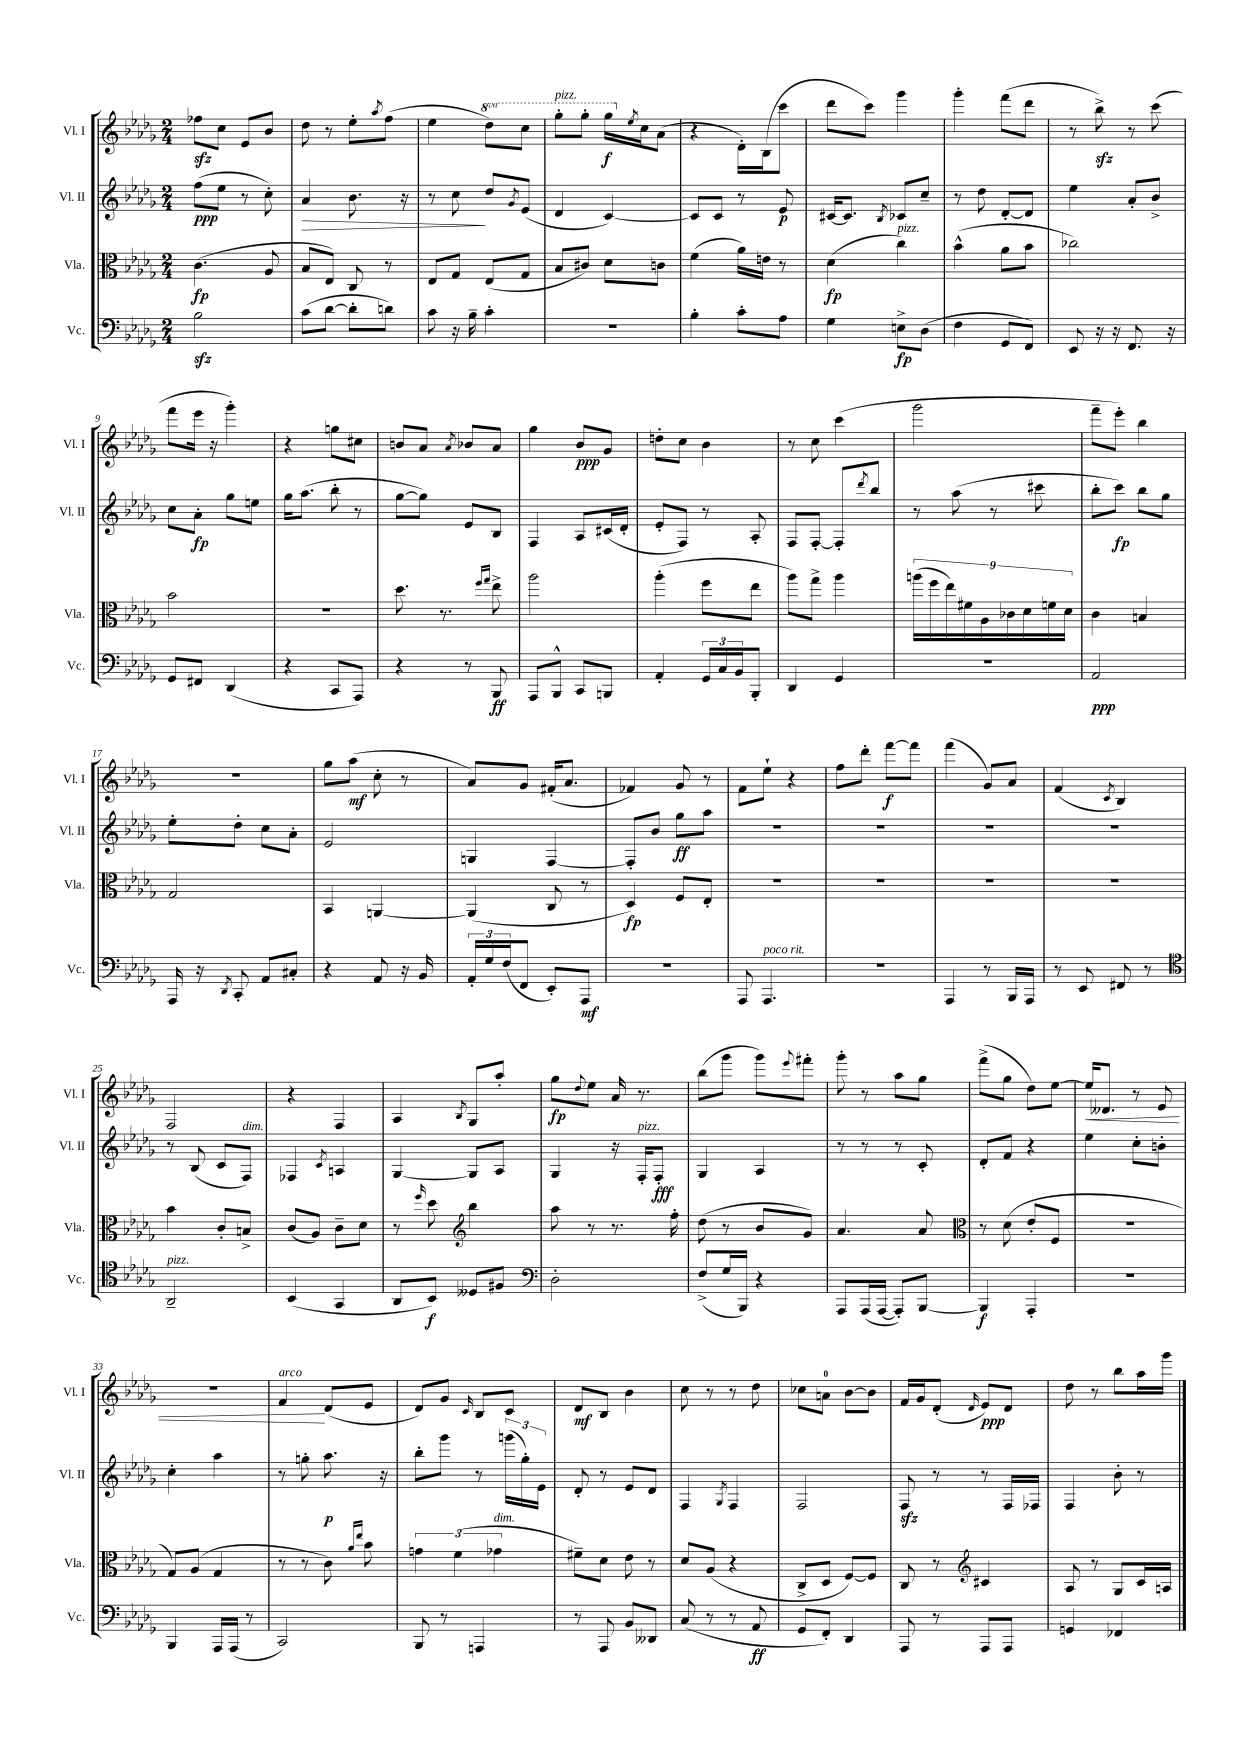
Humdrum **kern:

**kern	**kern	**kern	**kern
*staff4	*staff3	*staff2	*staff1
*clefF4	*clefC3	*clefG2	*clefG2
*k[b-e-a-d-g-]	*k[b-e-a-d-g-]	*k[b-e-a-d-g-]	*k[b-e-a-d-g-]
*M2/4	*M2/4	*M2/4	*M2/4
2B-	(4.c	(8ff	8ff-
.	.	8ee-	8cc
.	.	8r	8e-
.	8A-	8cc')	8b-
=	=	=	=
(8c	8B-	4a-	8dd-
[8d-	8E-)	.	8r
8d-']	8C	8.b-	8ee-'
.	.	.	8qaa-
8d)	8r	.	(8ff
.	.	16r	.
=	=	=	=
8c	8E-	8r	4ee-
16r	8G-	8cc	.
16B-~	.	.	.
4c'	(8E-	8dd-	8ddd-)
.	.	8qg-	.
.	8G-	(8e-	8ccc
=	=	=	=
2r	8B-	4d-	8ggg-'
.	8c#)	.	8ggg-'
.	8d-	[4c)	16ggg-
.	.	.	8qee-
.	.	.	16cc
.	8c	.	(8a-
=	=	=	=
4B-'	(4f	8c]	4r
.	.	8c	.
8c'	16a-)	8r	16d-')
.	16e	.	(16B-
8A-	8r	8e-	8ccc
=	=	=	=
4G-	(4d-	[16c#	8ddd-
.	.	8.c#]	.
.	.	.	8ccc)
.	.	8qB-	.
8E^	4cc)	8c-	4ggg-
(8D-	.	8cc~	.
=	=	=	=
4F	(4b-^^	8r	4ggg-'
.	.	8dd-	.
8GG-	8a-	[8d-'	(8fff
8FF)	8b-	8d-]	8ddd-
=	=	=	=
8EE-	2cc-)	4ee-	8r
16r	.	.	8bb-^)
16r	.	.	.
8.FF	.	8a-'	8r
.	.	8b-^	(8ccc
16r	.	.	.
=	=	=	=
8GG-	2b-	8cc	8fff
8FF#	.	8a-'	16eee-
.	.	.	16r
(4DD-	.	8gg-	4ggg-')
.	.	8ee	.
=	=	=	=
4r	2r	16gg-	4r
.	.	(8.aa-	.
8CC	.	8bb-'	8gg
8AAA-)	.	8r	8cc#
=	=	=	=
4r	8.dd-	[8gg-	8b
.	.	8gg-])	8a-
.	8.r	.	.
.	.	.	8qa-
8r	.	8e-	8b-
.	16qqff	.	.
.	16qqgg-	.	.
8BBB-	8ee-^	8B-	8a-
=	=	=	=
8AAA-	2aa-	4F	4gg-
8BBB-^^	.	.	.
8CC	.	8A-	8b-
8BBB	.	(16c#	8g-
.	.	16d-'	.
=	=	=	=
4AA-'	(4aa-'	8e-'	8dd'
.	.	8F)	8cc
24GG-	8ff	8r	4b-
24C	.	.	.
24BB-	.	.	.
8BBB-'	8ee-	8A-'	.
=	=	=	=
4DD-	8aa-)	8F	8r
.	8gg-^	[8F'	8cc
4GG-	4aa-	8F']	(4ccc
.	.	8qddd-	.
.	.	8bb-	.
=	=	=	=
2r	(18aa	8r	2ggg-
.	18ff	.	.
.	18ee-)	.	.
.	.	(8aa-	.
.	18f#	.	.
.	18A-	.	.
.	.	8r	.
.	18c-	.	.
.	18d-	.	.
.	.	8ccc#	.
.	18f	.	.
.	18d-	.	.
=	=	=	=
2AA-	4c	8bb-'	8fff~
.	.	8ccc)	8eee-')
.	4B	8bb-	4bb-
.	.	8gg-	.
=	=	=	=
16AAA-	2G-	8ee-'	2r
16r	.	.	.
8qDD-	.	.	.
8CC'	.	8dd-'	.
8AA-	.	8cc	.
8C#'	.	8a-'	.
=	=	=	=
4r	4BB-	2e-	8gg-
.	.	.	(8aa-
8AA-	[4AA	.	8cc'
16r	.	.	8r
16BB-	.	.	.
=	=	=	=
24AA-'	(4AA]	4G	8a-)
24G-	.	.	.
(24F	.	.	.
8FF	.	.	8g-
8EE-')	8C	[4F	(16f#'
.	.	.	8.a-
8AAA-	8r	.	.
=	=	=	=
2r	4D-)	8F']	4f-)
.	.	8b-	.
.	8F	8gg-	8g-
.	8E-'	8aa-	8r
=	=	=	=
8AAA-	2r	2r	8f
4.AAA-	.	.	8ee-`
.	.	.	4r
=	=	=	=
2r	2r	2r	8ff
.	.	.	8ddd-'
.	.	.	[8fff
.	.	.	8fff]
=	=	=	=
4AAA-	2r	2r	(4fff
8r	.	.	8g-)
16BBB-	.	.	8a-
16AAA-	.	.	.
=	=	=	=
8r	2r	2r	(4f
8EE-	.	.	.
.	.	.	8qc
8FF#	.	.	4B-)
8r	.	.	.
=	=	=	=
*clefC4	*	*	*
2AA-~	4b-	8r	2F
.	.	(8B-	.
.	8c'	8c	.
.	8B^	8F)	.
=	=	=	=
(4BB-	(8c	4F-	4r
.	8A-)	.	.
.	.	8qc	.
4GG-	8c~	4A	4F
.	8d-	.	.
=	=	=	=
8AA-	8r	[4G-	4A-
.	16qqff	.	.
8BB-)	8dd-	.	.
*	*clefG2	*	*
.	.	.	8qB-
8D--	4bb-	8G-]	8G-
8F#	.	8A-	8aa-'
=	=	=	=
*clefF4	*	*	*
2D-'	8aa-	4G-	8gg-
.	.	.	8qqdd-
.	8r	.	8ee-
.	8.r	16r	16a-
.	.	16F'	8.r
.	.	8F'	.
.	16ff'	.	.
=	=	=	=
(8F^	(8dd-	4G-	(8bb-
16G-	8r	.	8ggg-
16BBB-)	.	.	.
4r	8b-	4A-	8ggg-)
.	.	.	8qqeee-
.	8g-)	.	8fff#'
=	=	=	=
8AAA-	4.a-	8r	8ggg-'
(16AAA-	.	8r	8r
[16AAA-	.	.	.
8AAA-'])	.	8r	8aa-
[8BBB-	8a-	8c'	8gg-
=	=	=	=
*	*clefC3	*	*
4BBB-]	8r	8d-'	(8fff^
.	(8d-	8f	8gg-
4AAA-'	8e-'	4r	8dd-)
.	8F	.	[8ee-
=	=	=	=
2r	2r	4ee-	16ee-]
.	.	.	8.d--
.	.	8cc'	8r
.	.	8b'	8e-
=	=	=	=
4BBB-	8G-)	4cc'	2r
.	(8A-	.	.
16AAA-	4G-	4aa-	.
(16AAA-	.	.	.
8r	.	.	.
=	=	=	=
2CC)	8r	8r	4f
.	8r	8gg'	.
.	8c)	8.aa-	(8d-
.	16qqa-	.	.
.	16qqee-	.	.
.	8b-	.	8e-
.	.	16r	.
=	=	=	=
8BBB-	6g	8bb-'	8d-)
8r	.	8ggg-	8g-
.	(6f	.	.
.	.	.	16qqc
4AAA	.	8r	8B-
.	6g-	.	.
.	.	(24ggg	8c
.	.	24gg-')	.
.	.	24e-	.
=	=	=	=
8r	8f#~)	8d-'	8d-
8AAA-	8d-	8r	8B-
8BB-	8e-	8e-	4b-
8DD--	8r	8d-	.
=	=	=	=
(8C	8d-	4F	8cc
8r	(8A-	.	8r
.	.	8qG-	.
8r	4r	4F	8r
8AA-	.	.	8dd-
=	=	=	=
8GG-	8C^	2F	8cc-
8FF')	8D-	.	8a
4DD-	[8F)	.	[8b-
.	8F]	.	8b-]
=	=	=	=
8AAA-	8C	8F	16f
.	.	.	16g-
8r	8r	8r	(8d-'
*	*clefG2	*	*
.	.	.	16qqd-
8AAA-	4c#	8r	8e-)
8AAA-	.	16F	8d-
.	.	16F-	.
=	=	=	=
4GG	8A-	4F	8dd-
.	8r	.	8r
4FF-	8G-	8b-'	8bb-
.	16c	8r	16aa-
.	16A	.	16ggg-
==	==	==	==
*-	*-	*-	*-
